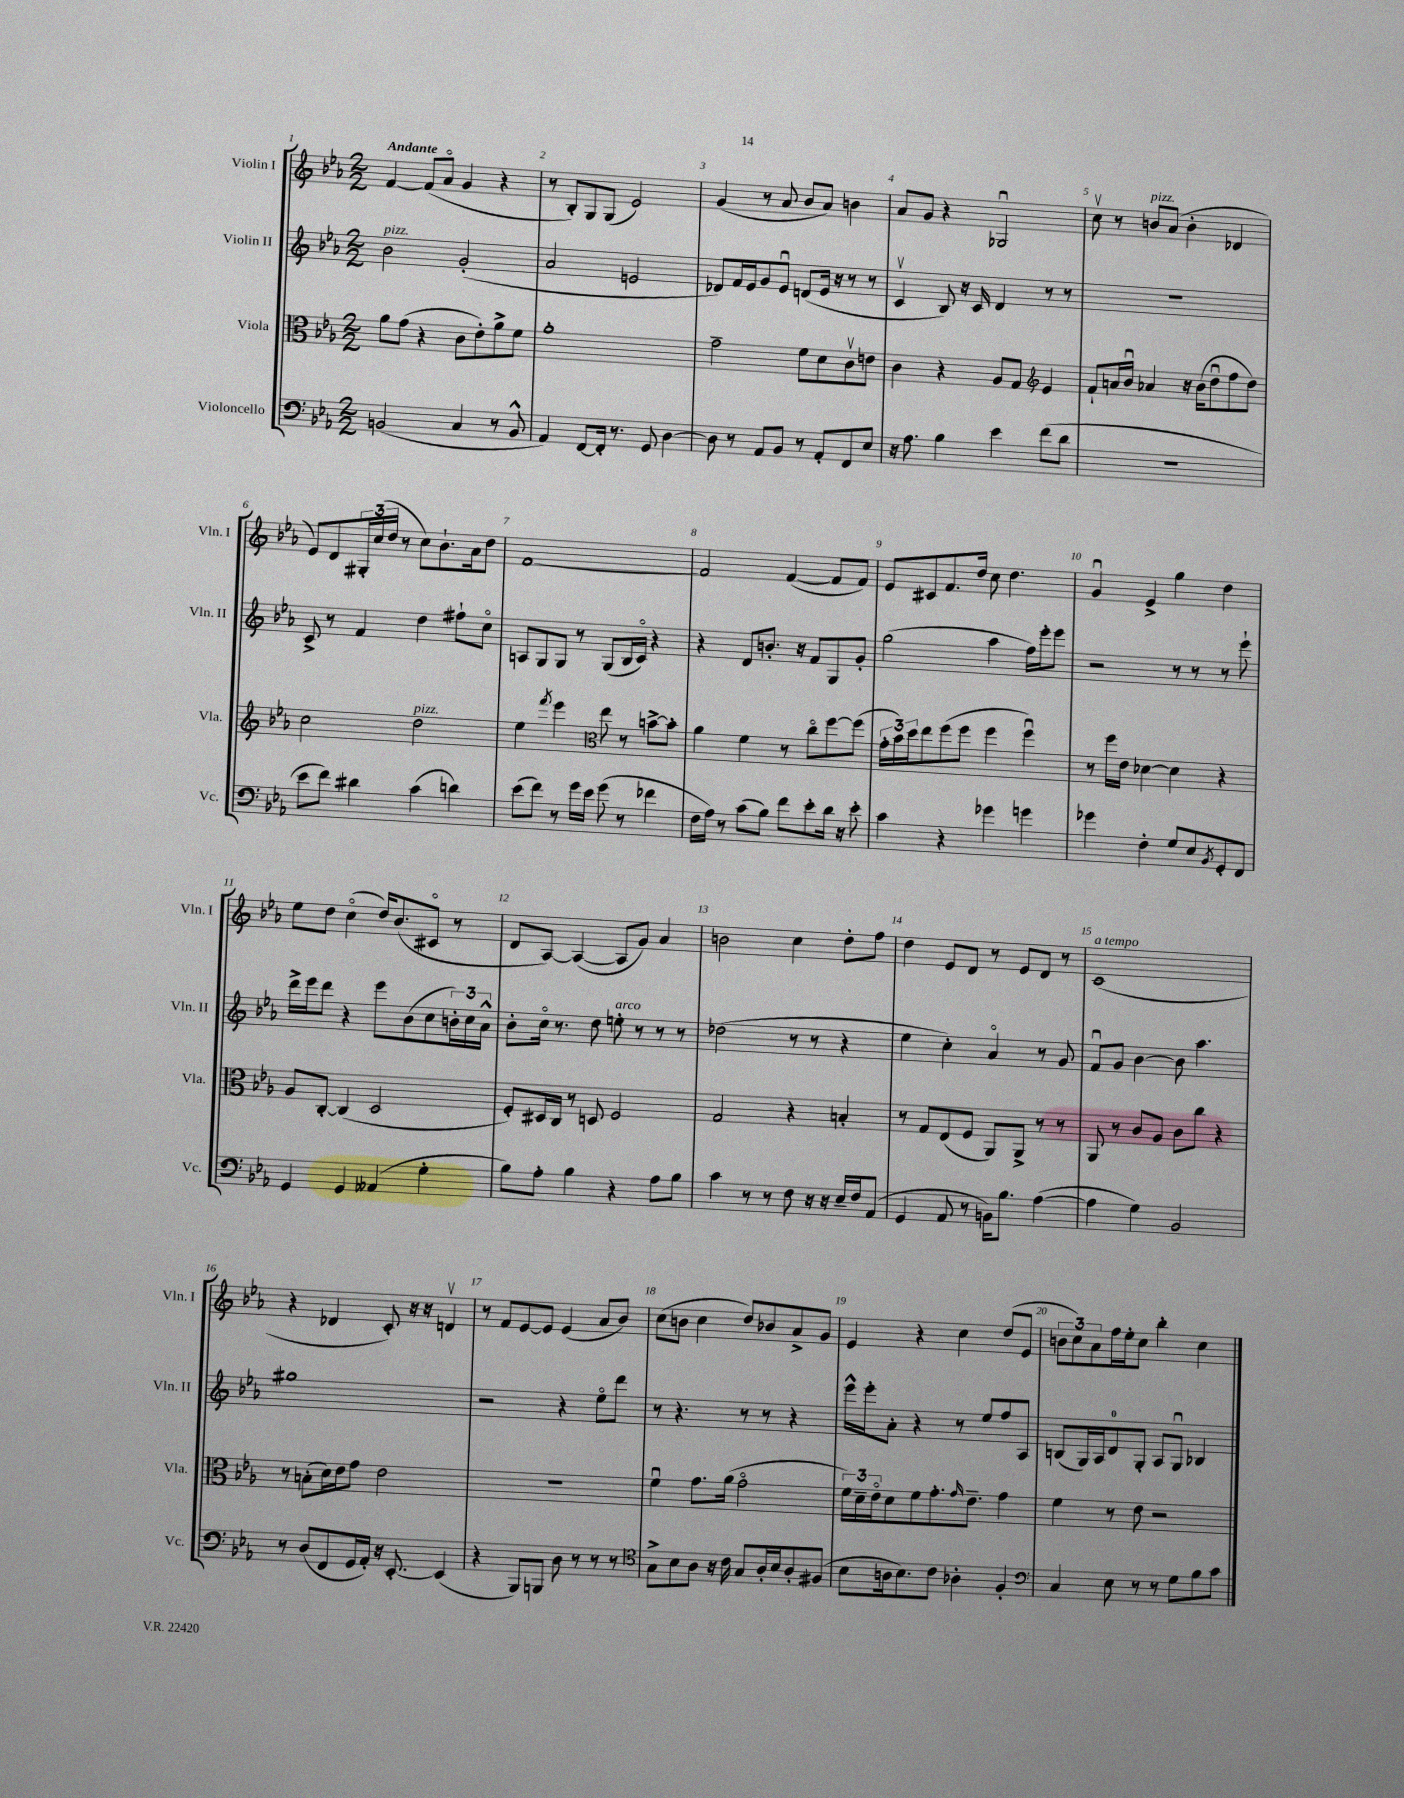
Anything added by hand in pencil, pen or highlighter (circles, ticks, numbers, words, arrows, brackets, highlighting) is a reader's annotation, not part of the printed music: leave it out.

**kern	**kern	**kern	**kern
*staff4	*staff3	*staff2	*staff1
*clefF4	*clefC3	*clefG2	*clefG2
*k[b-e-a-]	*k[b-e-a-]	*k[b-e-a-]	*k[b-e-a-]
*M2/2	*M2/2	*M2/2	*M2/2
(2BB	8a-	2b-	[4f
.	(8g	.	.
.	4r	.	(8f]
.	.	.	8a-o
4C	8c	(2g'	4g
.	8e-')	.	.
8r	8a-^	.	4r
8BB^^	8f	.	.
=	=	=	=
4AA-)	1a-'	2a-	8r
.	.	.	8B-')
[8FF	.	.	8G
16FF']	.	.	(8G
8.r	.	.	.
.	.	2e	2e-)
8GG	.	.	.
[4D	.	.	.
=	=	=	=
8D]	2g~	8d-)	(4g
8r	.	16f	.
.	.	16e-	.
8AA-	.	8g	8r
8BB-	.	8e-u	8a-
8r	8f	(8d	8b-
8AA-'	8d	16e-	8a-)
.	.	16r	.
8FF	8cv	8r	4b
8E-	8e	8r	.
=	=	=	=
16r	4c	4cv	8a-
8.A-	.	.	.
.	.	.	8g
4B-	4r	8B-)	4r
.	.	16r	.
.	.	16c	.
4e-	8A-	4d	2G-u
.	8G	.	.
*	*clefG2	*	*
(8f	4e-	8r	.
8d	.	8r	.
=	=	=	=
1r	8f`	1r	8ccv
.	16a	.	8r
.	16b-u	.	.
.	4a-	.	8b
.	.	.	(8a-
.	16r	.	4b'
.	(16b-	.	.
.	8ddu	.	.
.	8ff	.	4d-
.	8dd)	.	.
=	=	=	=
8e-	2cc	8c^	8e-)
8f)	.	8r	8d
4d#	.	4f	24G#'
.	.	.	(24cc
.	.	.	24dd
.	.	.	8r
(4c	2dd	4dd	8cc)
.	.	.	8.b-`
4d)	.	8ff#`	.
.	.	.	16a-
.	.	8cco	8dd
=	=	=	=
(8e-	4ee-	8A	[1f
8f)	.	8G	.
.	8qfff	.	.
8r	4eee-	8G	.
16g	.	8r	.
16e-	.	.	.
*	*clefC3	*	*
(8g	8ee-	(8G	.
8r	8r	16B-	.
.	.	16co)	.
4f-	[8b^	4r	.
.	8b']	.	.
=	=	=	=
16F	4a-	4r	2f]
16A-)	.	.	.
8r	.	.	.
(8c	4f	8d	.
8B-)	.	8.b'	.
8f	8r	.	([4f
.	.	16r	.
8e-'	8cco	8f	.
16d	[8ff	8G	8f]
16r	.	.	.
8e-'	(8ff]	8g'	8f)
=	=	=	=
4c	24g'	(2gg	8e-
.	24b-)	.	.
.	24dd	.	.
.	8ee-	.	8c#
4r	(8ff	.	8.f
.	8ff	.	.
.	.	.	16dd
4g-	4ff	4aa-	8cc
.	.	.	4.dd
4g	4ffu)	16ff)	.
.	.	16eee-'	.
.	.	8eee-	.
=	=	=	=
4g-	8r	2r	4gu
.	16ff	.	.
.	16e-	.	.
4F'	[4d-	.	4e-^
8G	4d-]	8r	4gg
8E-	.	8r	.
8qBB-	.	.	.
8GG'	4r	8r	4dd
8FF	.	8eee-`	.
=	=	=	=
4GG	8A-	16ddd^	8ee-
.	.	16eee-	.
.	[8C'	8ddd	8dd
4GG	(4C]	4r	(4cco
(4AA--	2D	8eee-	16dd)
.	.	.	(8.b-
.	.	(8b-	.
4G'	.	8cc	8c#o
.	.	24b')	8r
.	.	24cc	.
.	.	24a-^^	.
=	=	=	=
8B-)	8F')	8b-'	8d
8A-'	16D#	16cco	[8A-)
.	16C	8.r	.
4B-	8r	.	(4A-_
.	8D	8dd	.
4r	2F	8ee'	8A-]
.	.	8r	8g)
8A-	.	8r	4a-
8B-	.	8r	.
=	=	=	=
4c	2G	(2dd-	2b
8r	.	.	.
8r	.	.	.
8F	4r	8r	4cc
16r	.	8r	.
16r	.	.	.
16E-~	4B'	4r	8dd'
16F	.	.	.
(8AA-	.	.	8ff
=	=	=	=
4GG	8r	4ee-	4dd
.	8G	.	.
8AA-	(8E-	4cc')	8e-
8r	8F	.	8d
16BB)	8AA-)	4a-o	8r
8.B-	.	.	.
.	8AA-^	.	8e-
([4A-	8r	8r	8d
.	8r	8g	8r
=	=	=	=
4A-]	8AA-	8fu	(1c
.	8r	8g	.
4G)	8c	[4b-	.
.	8A-	.	.
2BB-	8c	8b-]	.
.	8cc	4.aa-	.
.	4r	.	.
=	=	=	=
8r	8r	1gg#	4r
(8D	(8B'	.	.
8FF	16d)	.	4d-
.	16e-	.	.
16GG	8g	.	.
16AA-')	.	.	.
16r	2e-	.	8c')
[8.EE-'	.	.	.
.	.	.	16r
.	.	.	16r
(4EE-]	.	.	4dv
=	=	=	=
4r	1r	2r	8r
.	.	.	8f
8BBB-)	.	.	[8e-
8BBB	.	.	8e-]
8D	.	4r	(4e-
8r	.	.	.
8r	.	8ee-o	8a-
8r	.	8ddd	8b-)
=	=	=	=
*clefC4	*	*	*
8G^	4fu	8r	(8cc
8B-	.	4.r	8b
8A-	8.g	.	4cc
16r	.	.	.
16c	(16a-	.	.
8G	2go	8r	8dd)
16A-'	.	8r	8b-
16B-	.	.	.
8A-'	.	4r	8a-^
(8F#	.	.	8g
=	=	=	=
8B-	24f)	16eee-^^	4e-
.	24d~	.	.
.	.	16eee-'	.
.	24e-o	.	.
16A	8d	8a-'	.
8.B-)	.	.	.
.	8f	4r	4r
8c	8.g'	.	.
4A-'	.	8r	4cc
.	16qqg	.	.
.	8.e-~	.	.
.	.	8ee-	.
4F'	4g	8ff	(8dd
.	.	8A-	8e-
=	=	=	=
*clefF4	*	*	*
4C	4f	(8B	12b
.	.	.	12cc)
.	.	16G)	.
.	.	.	12a-
.	.	16A-	.
8E-	8r	8d	16ff
.	.	.	16ee-'
8r	8e-	8G'	8cc
8r	2r	8A-	4bb-'
8G	.	8Gu	.
8B-	.	4B-	4cc
8c	.	.	.
==	==	==	==
*-	*-	*-	*-
